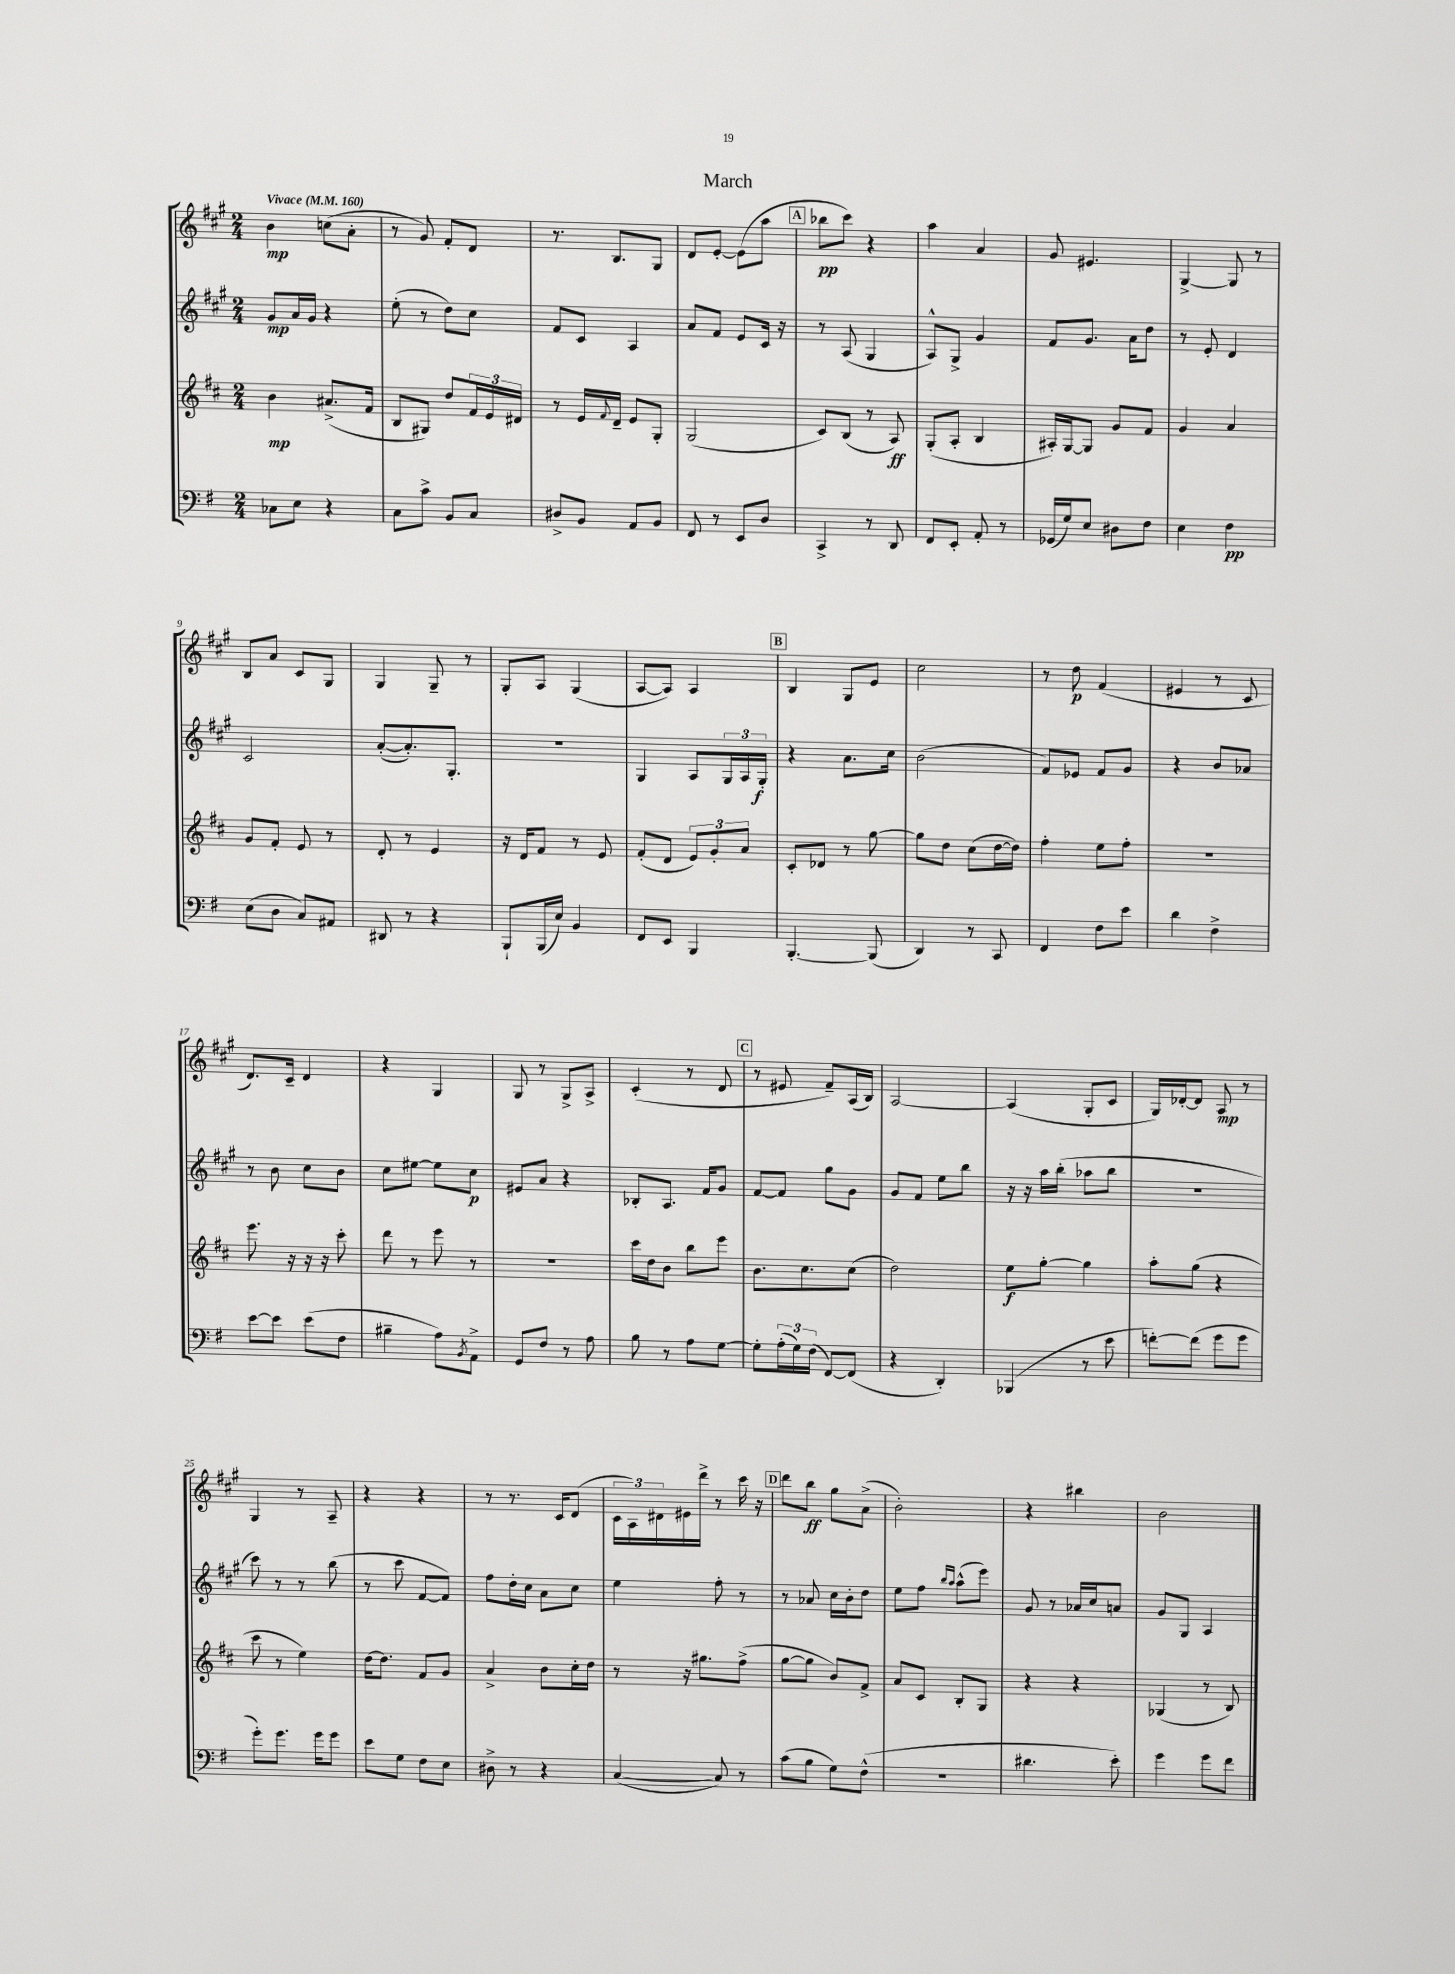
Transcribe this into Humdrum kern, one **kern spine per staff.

**kern	**dynam	**kern	**dynam	**kern	**dynam	**kern	**dynam
*part4	*part4	*part3	*part3	*part2	*part2	*part1	*part1
*staff4	*staff4	*staff3	*staff3	*staff2	*staff2	*staff1	*staff1
*clefF4	*	*clefG2	*	*clefG2	*	*clefG2	*
*k[f#]	*	*k[f#c#]	*	*k[f#c#g#]	*	*k[f#c#g#]	*
*M2/4	*	*M2/4	*	*M2/4	*	*M2/4	*
*MM160	*	*MM160	*	*MM160	*	*MM160	*
=1	=1	=1	=1	=1	=1	=1	=1
!	!	!	!	!	!	!LO:TX:a:B:t=Vivace	!
8C-X\L	.	4b\	mp	8g#/L	mp	4b\	mp
8E\J	.	.	.	16a/L	.	.	.
.	.	.	.	16g#/JJ	.	.	.
4r	.	(8.a#X^/L	.	4r	.	(8ccn\L	.
.	.	.	.	.	.	8a'\J	.
.	.	16f#/Jk	.	.	.	.	.
=2	=2	=2	=2	=2	=2	=2	=2
8C\L	.	8B/L	.	(8ee'\	.	8r	.
8c^\J	.	8G#X/J)	.	8r	.	8g#/)	.
8BB/L	.	8dd/L	.	8dd\L)	.	8f#'/L	.
8C/J	.	24f#/L	.	8cc#\J	.	8d/J	.
.	.	24e/	.	.	.	.	.
.	.	24d#X/JJ	.	.	.	.	.
=3	=3	=3	=3	=3	=3	=3	=3
8D#X^/L	.	8r	.	8f#/L	.	8.r	.
8BB/J	.	16e/LL	.	8c#/J	.	.	.
.	.	8qqf#/	.	.	.	.	.
.	.	16d~/JJ	.	.	.	8.B/L	.
8AA/L	.	8e/L	.	4A/	.	.	.
8BB/J	.	8G'/J	.	.	.	8G#/J	.
=4	=4	=4	=4	=4	=4	=4	=4
8FF#/	.	(2G/	.	8a/L	.	8d/L	.
8r	.	.	.	8f#/J	.	[8e'/J	.
8EE/L	.	.	.	8e/L	.	(8e\L]	.
8D/J	.	.	.	16c#/Jk	.	8aa\J	.
.	.	.	.	16r	.	.	.
!!LO:REH:place=s1:t=A
=5	=5	=5	=5	=5	=5	=5	=5
4CC^/	.	8c#/L)	.	8r	.	8bb-X\L	pp
.	.	(8B/J	.	(8A/	.	8ccc#\J)	.
8r	.	8r	.	4G#/	.	4r	.
8DD/	.	8A/)	ff	.	.	.	.
=6	=6	=6	=6	=6	=6	=6	=6
8FF#/L	.	(8G'/L	.	8A^^/L)	.	4aa\	.
8EE'/J	.	8A'/J	.	8G#^/J	.	.	.
8AA'/	.	4B/	.	4g#/	.	4a/	.
8r	.	.	.	.	.	.	.
=7	=7	=7	=7	=7	=7	=7	=7
(16GG-X/LL	.	16A#X'/LL)	.	8f#/L	.	8g#/	.
16G/J)	.	[16G/J	.	.	.	.	.
8E/J	.	8G/J]	.	8.g#/J	.	4.e#X/	.
8D#X\L	.	8g/L	.	.	.	.	.
.	.	.	.	16a\KL	.	.	.
8F#\J	.	8f#/J	.	8dd\J	.	.	.
=8	=8	=8	=8	=8	=8	=8	=8
4E\	.	4g/	.	8r	.	[4G#^/	.
.	.	.	.	8e'/	.	.	.
4F#\	pp	4a/	.	4d/	.	8G#/]	.
.	.	.	.	.	.	8r	.
!!LO:LB:g=z
=9	=9	=9	=9	=9	=9	=9	=9
(8E\L	.	8g/L	.	2c#/	.	8B/L	.
8D\J	.	8f#'/J	.	.	.	8a/J	.
8C/L)	.	8e/	.	.	.	8c#/L	.
8AA#X/J	.	8r	.	.	.	8G#/J	.
=10	=10	=10	=10	=10	=10	=10	=10
8DD#X/	.	8d'/	.	([8a'/L	.	4G#/	.
8r	.	8r	.	8.a'/])	.	.	.
4r	.	4e/	.	.	.	8G#~/	.
.	.	.	.	8.G#'/J	.	.	.
.	.	.	.	.	.	8r	.
=11	=11	=11	=11	=11	=11	=11	=11
8BBB`/L	.	16r	.	2r	.	8G#'/L	.
.	.	16d/KL	.	.	.	.	.
(16BBB/L	.	8f#/J	.	.	.	8A/J	.
16E/JJ)	.	.	.	.	.	.	.
4BB/	.	8r	.	.	.	(4G#/	.
.	.	8e/	.	.	.	.	.
=12	=12	=12	=12	=12	=12	=12	=12
8FF#/L	.	(8f#'/L	.	4G#/	.	[8A/L	.
8EE/J	.	8d/J	.	.	.	8A/J])	.
4BBB/	.	12e/L)	.	8A/L	.	4A/	.
.	.	12g'/	.	.	.	.	.
.	.	.	.	24G#/L	.	.	.
.	.	12a/J	.	24A/	.	.	.
.	.	.	.	24G#'/JJ	f	.	.
!!LO:REH:place=s1:t=B
=13	=13	=13	=13	=13	=13	=13	=13
[4.BBB'/	.	8c#'/L	.	4r	.	4B/	.
.	.	8d-X/J	.	.	.	.	.
.	.	8r	.	8.a\L	.	8G#/L	.
(8BBB/]	.	[8gg\	.	.	.	8e/J	.
.	.	.	.	16cc#\Jk	.	.	.
=14	=14	=14	=14	=14	=14	=14	=14
4DD/)	.	8gg\L]	.	(2b\	.	2cc#\	.
.	.	8dd\J	.	.	.	.	.
8r	.	(8cc#\L	.	.	.	.	.
8CC/	.	[16dd\L	.	.	.	.	.
.	.	16dd\JJ])	.	.	.	.	.
=15	=15	=15	=15	=15	=15	=15	=15
4FF#/	.	4ff#'\	.	8f#/L)	.	8r	.
.	.	.	.	8e-X/J	.	8dd\	p
8F#\L	.	8ee\L	.	8f#/L	.	(4f#/	.
8e\J	.	8ff#'\J	.	8g#/J	.	.	.
=16	=16	=16	=16	=16	=16	=16	=16
4d\	.	2r	.	4r	.	4e#X/	.
4F#^\	.	.	.	8b/L	.	8r	.
.	.	.	.	8a-X/J	.	8c#/	.
!!LO:LB:g=z
=17	=17	=17	=17	=17	=17	=17	=17
[8e\L	.	8.eee\	.	8r	.	8.d/L)	.
8e\J]	.	.	.	8b\	.	.	.
.	.	16r	.	.	.	16c#~/Jk	.
(8e\L	.	16r	.	8cc#\L	.	4d/	.
.	.	16r	.	.	.	.	.
8F#\J	.	8ccc#'\	.	8b\J	.	.	.
=18	=18	=18	=18	=18	=18	=18	=18
4B#X~\	.	8ddd\	.	8cc#\L	.	4r	.
.	.	8r	.	[8ee#X\J	.	.	.
8A\L)	.	8eee\	.	8ee#\L]	.	4G#/	.
8qBB/	.	.	.	.	.	.	.
8AA^\J	.	8r	.	8cc#\J	p	.	.
=19	=19	=19	=19	=19	=19	=19	=19
8GG/L	.	2r	.	8e#X/L	.	8G#/	.
8F#/J	.	.	.	8a/J	.	8r	.
8r	.	.	.	4r	.	8G#^/L	.
8A\	.	.	.	.	.	8A^/J	.
=20	=20	=20	=20	=20	=20	=20	=20
8B\	.	16ccc#\LL	.	8B-X'/L	.	(4c#'/	.
.	.	16dd\J	.	.	.	.	.
8r	.	8b\J	.	8.A/J	.	.	.
8A\L	.	8bb\L	.	.	.	8r	.
.	.	.	.	16f#/KL	.	.	.
[8G\J	.	8eee\J	.	8g#/J	.	8d/	.
!!LO:REH:place=s1:t=C
=21	=21	=21	=21	=21	=21	=21	=21
8G'\L]	.	8.b\L	.	[8f#/L	.	8r	.
(24A'\L	.	.	.	8f#/J]	.	8e#X/	.
24G\)	.	.	.	.	.	.	.
.	.	8.cc#\	.	.	.	.	.
(24F#\JJ	.	.	.	.	.	.	.
[8FF#/L)	.	.	.	8gg#\L	.	8f#~/L)	.
(8FF#/J]	.	(8cc#\J	.	8g#\J	.	(16A/L	.
.	.	.	.	.	.	16B/JJ)	.
=22	=22	=22	=22	=22	=22	=22	=22
4r	.	2dd\)	.	8g#/L	.	[2A/	.
.	.	.	.	8f#/J	.	.	.
4DD'/)	.	.	.	8ee\L	.	.	.
.	.	.	.	8bb\J	.	.	.
=23	=23	=23	=23	=23	=23	=23	=23
(4BBB-X/	.	8ee\L	f	16r	.	(4A/]	.
.	.	.	.	16r	.	.	.
.	.	[8gg'\J	.	16aa\LL	.	.	.
.	.	.	.	(16bb'\JJ	.	.	.
8r	.	4gg\]	.	8aa-X\L	.	8G#'/L	.
8e\	.	.	.	8bb\J	.	8c#/J	.
=24	=24	=24	=24	=24	=24	=24	=24
[8fn'\L)	.	8aa'\L	.	2r	.	16G#/LL)	.
.	.	.	.	.	.	[16d-X'/J	.
(8f\J]	.	(8gg\J	.	.	.	8d-/J]	.
8g\L	.	4r	.	.	.	8A/	mp
8g\J	.	.	.	.	.	8r	.
!!LO:LB:g=z
=25	=25	=25	=25	=25	=25	=25	=25
8g'\L)	.	8ccc#\	.	8ccc#\)	.	4G#/	.
8.g\J	.	8r	.	8r	.	.	.
.	.	4ee\)	.	8r	.	8r	.
16g\KL	.	.	.	.	.	.	.
8g\J	.	.	.	(8bb\	.	8A~/	.
=26	=26	=26	=26	=26	=26	=26	=26
8e\L	.	[16dd\KL	.	8r	.	4r	.
.	.	8.dd\J]	.	.	.	.	.
8G\J	.	.	.	8ccc#\	.	.	.
8F#\L	.	8f#/L	.	[8f#/L	.	4r	.
8E\J	.	8g/J	.	8f#/J])	.	.	.
=27	=27	=27	=27	=27	=27	=27	=27
8D#X^\	.	4a^/	.	8ff#\L	.	8r	.
8r	.	.	.	16dd'\L	.	8.r	.
.	.	.	.	16cc#\JJ	.	.	.
4r	.	8b\L	.	8a\L	.	.	.
.	.	.	.	.	.	16c#/KL	.
.	.	16cc#'\L	.	8cc#\J	.	(8d/J	.
.	.	16dd\JJ	.	.	.	.	.
=28	=28	=28	=28	=28	=28	=28	=28
([4C/	.	8r	.	4ee\	.	24c#\LL	.
.	.	.	.	.	.	24A\)	.
.	.	.	.	.	.	24d#X\	.
.	.	16r	.	.	.	16e#X\	.
.	.	8.gg#X\L	.	.	.	16ddd^\JJ	.
8C/])	.	.	.	8ff#'\	.	8r	.
8r	.	(8ff#^\J	.	8r	.	16ccc#\	.
.	.	.	.	.	.	16r	.
!!LO:REH:place=s1:t=D
=29	=29	=29	=29	=29	=29	=29	=29
(8c\L	.	[8gg\L	.	8r	.	8ddd\L	.
8B\J	.	8gg\J]	.	8a-X/	.	8bb\J	ff
8G\L)	.	8b/L)	.	16cc#\LL	.	8gg#\L	.
.	.	.	.	16b'\J	.	.	.
(8F#^^\J	.	8f#^/J	.	8dd\J	.	(8a^\J	.
=30	=30	=30	=30	=30	=30	=30	=30
2r	.	8a/L	.	8ee\L	.	2b'\)	.
.	.	8c#/J	.	8ff#\J	.	.	.
.	.	.	.	16qqbb/LL	.	.	.
.	.	.	.	16qqaa/JJ	.	.	.
.	.	8B'/L	.	(8aa^^\L	.	.	.
.	.	8G/J	.	8eee\J)	.	.	.
=31	=31	=31	=31	=31	=31	=31	=31
4.d#X\	.	4r	.	8g#/	.	4r	.
.	.	.	.	8r	.	.	.
.	.	4r	.	16a-X/LL	.	4bb#X\	.
.	.	.	.	16cc#/J	.	.	.
8e'\)	.	.	.	8an/J	.	.	.
=32	=32	=32	=32	=32	=32	=32	=32
4g\	.	(4G-X/	.	8g#/L	.	2b\	.
.	.	.	.	8G#/J	.	.	.
8g\L	.	8r	.	4A/	.	.	.
8f#\J	.	8B/)	.	.	.	.	.
==	==	==	==	==	==	==	==
*-	*-	*-	*-	*-	*-	*-	*-
